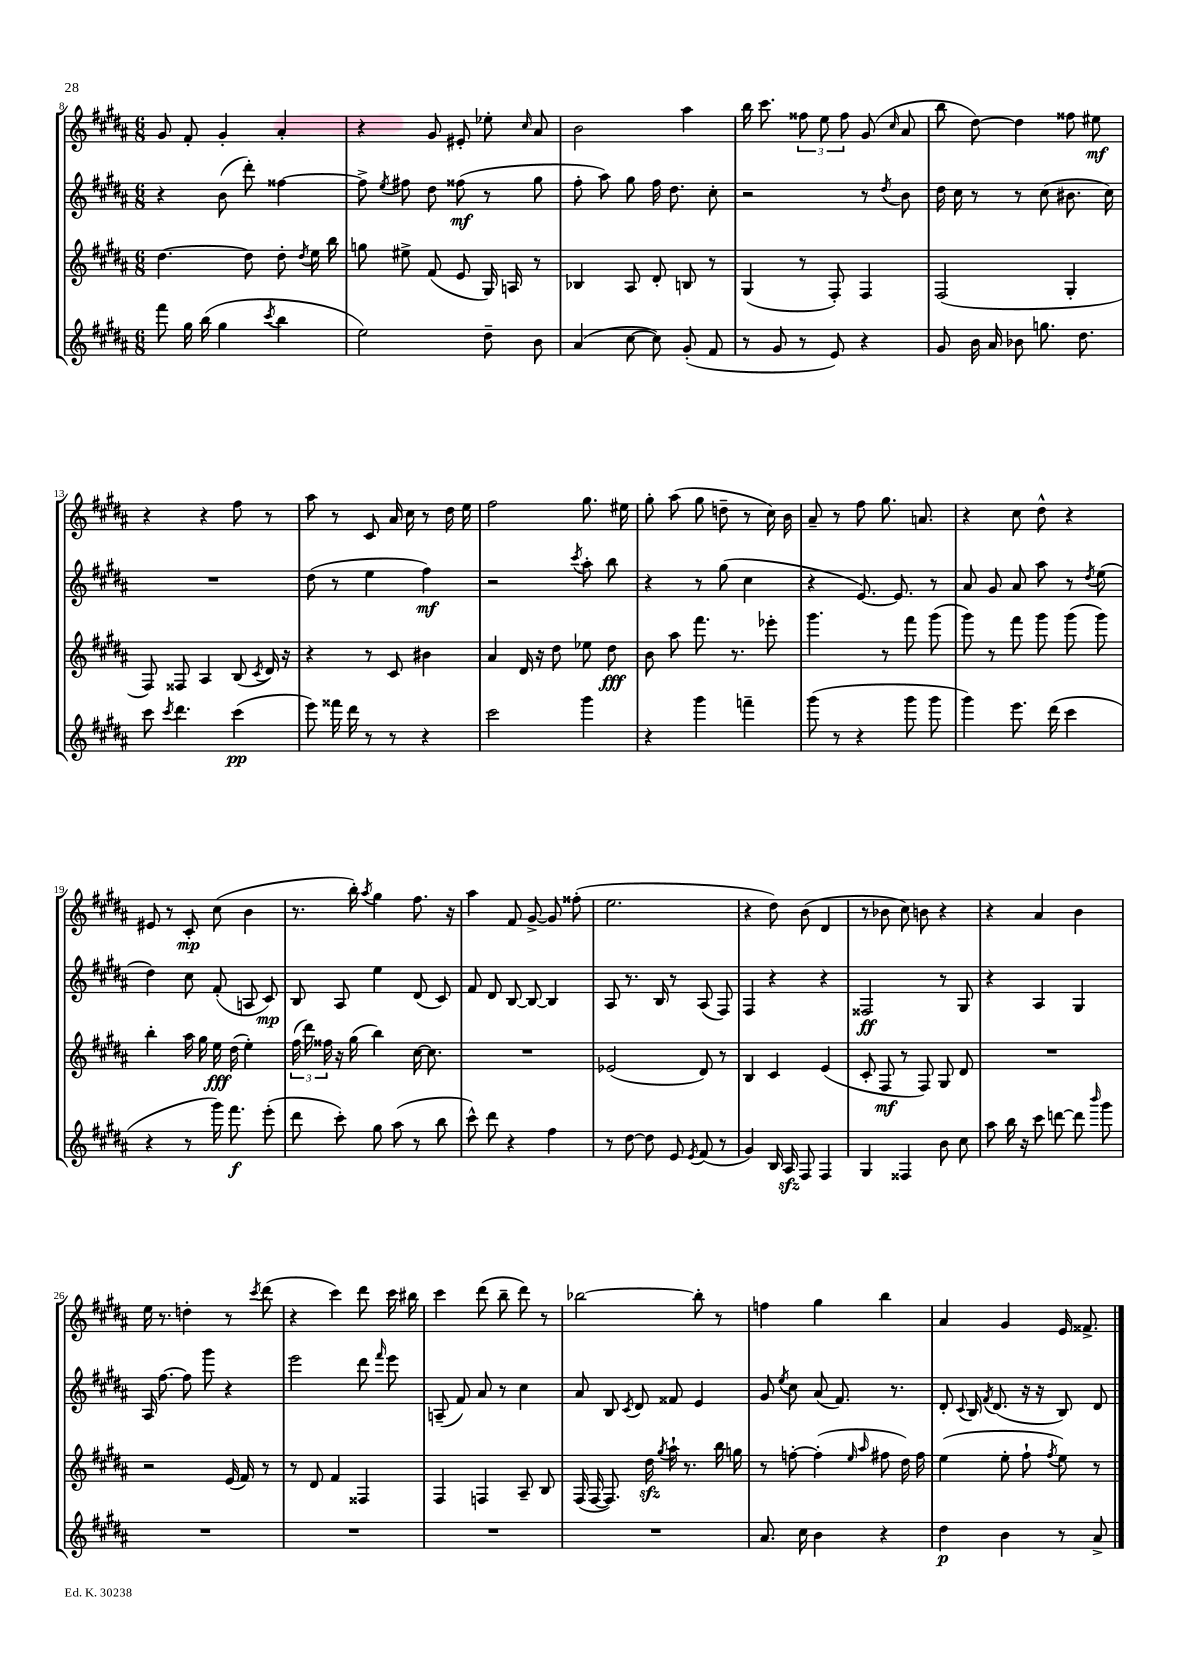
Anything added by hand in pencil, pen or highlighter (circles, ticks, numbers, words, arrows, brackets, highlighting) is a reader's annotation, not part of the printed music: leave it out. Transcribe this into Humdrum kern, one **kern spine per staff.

**kern	**kern	**kern	**kern
*staff4	*staff3	*staff2	*staff1
*clefG2	*clefG2	*clefG2	*clefG2
*k[f#c#g#d#a#]	*k[f#c#g#d#a#]	*k[f#c#g#d#a#]	*k[f#c#g#d#a#]
*M6/8	*M6/8	*M6/8	*M6/8
8fff#\	[4.dd#\	4r	8g#/
16gg#\	.	.	8f#'/
(16bb\	.	.	.
4gg#\	.	(8b\	4g#'/
.	8dd#\]	8ddd#'\)	.
8qccc#/	.	.	.
4bb\	8dd#'\	[4ff##\	4a#'/
.	8qdd#/	.	.
.	16ee\	.	.
.	16bb\	.	.
=	=	=	=
2ee\)	8gg\	8ff##^\]	4r
.	.	8qee/	.
.	8ee#^\	8ff#\	.
.	(8f#/	8dd#\	8g#/
.	8e/	(8ff##\	8e#'/
8dd#~\	16G#/)	8r	8ee-'\
.	16A/	.	.
.	.	.	16qqcc#/
8b\	8r	8gg#\	8a#/
=	=	=	=
(4a#/	4B-/	8ff#'\	2b\
.	.	8aa#\)	.
[8cc#\	8A#/	8gg#\	.
8cc#\])	8d#'/	16ff#\	.
.	.	8.dd#\	.
(8g#'/	8B/	.	4aa#\
8f#/	8r	8cc#'\	.
=	=	=	=
8r	(4G#/	2r	16bb\
.	.	.	8.ccc#\
8g#/	.	.	.
8r	8r	.	12ff##\
.	.	.	12ee\
8e/)	8F#'/)	.	.
.	.	.	12ff##\
4r	4F#/	8r	(8g#/
.	.	8qdd#/	16qqcc#/
.	.	8b\	8a#/
=	=	=	=
8g#/	(2F#/	16dd#\	8bb\
.	.	16cc#\	.
16b\	.	8r	[8dd#\)
16a#/	.	.	.
8b-\	.	8r	4dd#\]
8.gg\	.	(8cc#\	.
.	4G#'/	8.b#\	8ff##\
8.dd#\	.	.	.
.	.	.	8ee#\
.	.	16cc#\)	.
=	=	=	=
8ccc#\	8F#/)	2.r	4r
8qccc#/	.	.	.
4.ddd#\	8F##/	.	.
.	4A#/	.	4r
(4ccc#\	(8B/	.	8ff#\
.	8qc#/	.	.
.	16d#/)	.	8r
.	16r	.	.
=	=	=	=
8eee\)	4r	(8dd#\	8aa#\
16fff##\	.	8r	8r
16ddd#\	.	.	.
8r	8r	4ee\	8c#/
8r	8c#/	.	16a#/
.	.	.	16cc#\
4r	4b#\	4ff#\)	8r
.	.	.	16dd#\
.	.	.	16ee\
=	=	=	=
2ccc#\	4a#/	2r	2ff#\
.	16d#/	.	.
.	16r	.	.
.	8dd#\	.	.
.	.	8qccc#/	.
4ggg#\	8ee-\	8aa#'\	8.gg#\
.	8dd#\	8bb\	.
.	.	.	16ee#\
=	=	=	=
4r	8b\	4r	8gg#'\
.	8aa#\	.	(8aa#\
4ggg#\	8.fff#\	8r	8gg#\
.	.	(8gg#\	8dd~\
.	8.r	.	.
4fff~\	.	4cc#\	8r
.	8eee-'\	.	16cc#\)
.	.	.	16b\
=	=	=	=
(8ggg#\	4.ggg#\	4r	8a#~/
8r	.	.	8r
4r	.	[8.e/)	8ff#\
.	8r	.	8.gg#\
.	.	8.e/]	.
8ggg#\	8fff#\	.	.
.	.	.	8.a/
8ggg#\	(8ggg#\	8r	.
=	=	=	=
4ggg#\)	8ggg#\)	8a#/	4r
.	8r	8g#/	.
8.eee\	8fff#\	8a#/	8cc#\
.	8ggg#\	8aa#\	8dd#^^\
(16ddd#\	.	.	.
4ccc#\	(8ggg#\	8r	4r
.	.	8qdd#/	.
.	8ggg#\)	(8ee\	.
=	=	=	=
4r	4bb'\	4dd#\)	8e#/
.	.	.	8r
8r	16aa#\	8cc#\	8c#'/
.	16gg#\	.	.
16ggg#\)	16ee\	(8f#'/	(8cc#\
8.fff#\	(16dd#\	.	.
.	4ee'\)	8A/	4b\
(8eee'\	.	8c#/)	.
=	=	=	=
8ddd#\	(24ff#\	8B/	8.r
.	24ddd#\)	.	.
.	24ff##\	.	.
8ccc#'\)	16r	8A#/	.
.	(16gg#\	.	16bb'\)
.	.	.	8qaa#/
8gg#\	4bb\)	4ee\	4gg#\
(8aa#\	.	.	.
8r	[16cc#\	(8d#/	8.ff#\
.	8.cc#\]	.	.
8bb\	.	8c#/)	.
.	.	.	16r
=	=	=	=
8ccc#^^\)	2.r	8f#/	4aa#\
8ddd#\	.	8d#/	.
4r	.	[8B/	8f#/
.	.	8B/_	[8g#^/
4ff#\	.	4B/]	8g#/]
.	.	.	(8ff##'\
=	=	=	=
8r	(2e-/	8A#/	2.ee\
[8dd#\	.	8.r	.
8dd#\]	.	.	.
.	.	16B/	.
8e/	.	8r	.
8qe/	.	.	.
(8f#/	8d#/)	(8A#/	.
8r	8r	8F#/)	.
=	=	=	=
4g#/)	4B/	4F#/	4r
16B/	4c#/	4r	8dd#\)
16A#/	.	.	.
8F#/	.	.	(8b\
4F#/	(4e/	4r	4d#/
=	=	=	=
4G#/	8c#'/	2F##/	8r
.	8F#/	.	8b-\
4F##/	8r	.	8cc#\)
.	8F#/)	.	8b\
8b\	8G#/	8r	4r
8cc#\	8d#/	8G#/	.
=	=	=	=
8aa#\	2.r	4r	4r
16bb\	.	.	.
16r	.	.	.
8ccc#\	.	4A#/	4a#/
[8ddd\	.	.	.
8ddd\]	.	4G#/	4b\
16qqbbb/	.	.	.
8ggg#\	.	.	.
=	=	=	=
2.r	2r	16A#/	16ee\
.	.	[8.ff#\	8.r
.	.	8ff#\]	4dd'\
.	.	8ggg#\	.
.	(16e/	4r	8r
.	16f#/)	.	.
.	.	.	8qccc#/
.	8r	.	(8ddd#\
=	=	=	=
2.r	8r	2eee\	4r
.	8d#/	.	.
.	4f#/	.	4ccc#\)
.	4F##/	8ddd#\	8ddd#\
.	.	16qqfff#/	.
.	.	8eee\	16ccc#\
.	.	.	16bb#\
=	=	=	=
2.r	4F#/	(8A~/	4ccc#\
.	.	8f#/)	.
.	4F/	8a#/	(8ddd#\
.	.	8r	8bb~\
.	8A#~/	4cc#\	8ddd#\)
.	8B/	.	8r
=	=	=	=
2.r	(16F#/	8a#/	[2bb-\
.	[16F#/	.	.
.	8.F#/])	8B/	.
.	.	8qc#/	.
.	.	8d#/	.
.	16dd#\	.	.
.	8qgg#/	.	.
.	16aa#`\	8f##/	.
.	8.r	.	.
.	.	4e/	8bb-'\]
.	16bb\	.	8r
.	16gg\	.	.
=	=	=	=
8.a#/	8r	8g#/	4ff\
.	.	8qee/	.
.	[8ff'\	8cc#\	.
16cc#\	.	.	.
4b\	(4ff'\]	(8a#/	4gg#\
.	.	8.f#/)	.
.	16qqee/	.	.
.	16qqaa#/	.	.
4r	8ff#\	.	4bb\
.	.	8.r	.
.	16dd#\)	.	.
.	16ff#\	.	.
=	=	=	=
4dd#\	(4ee\	8d#'/	4a#/
.	.	8qqc#/	.
.	.	16B/	.
.	.	8qf#/	.
.	.	(8.d#/	.
4b\	8ee'\	.	4g#/
.	8ff#`\	16r	.
.	.	16r	.
.	8qff#/	.	.
8r	8ee\)	8B/)	16e/
.	.	.	8.f##^/
8a#^/	8r	8d#/	.
==	==	==	==
*-	*-	*-	*-
